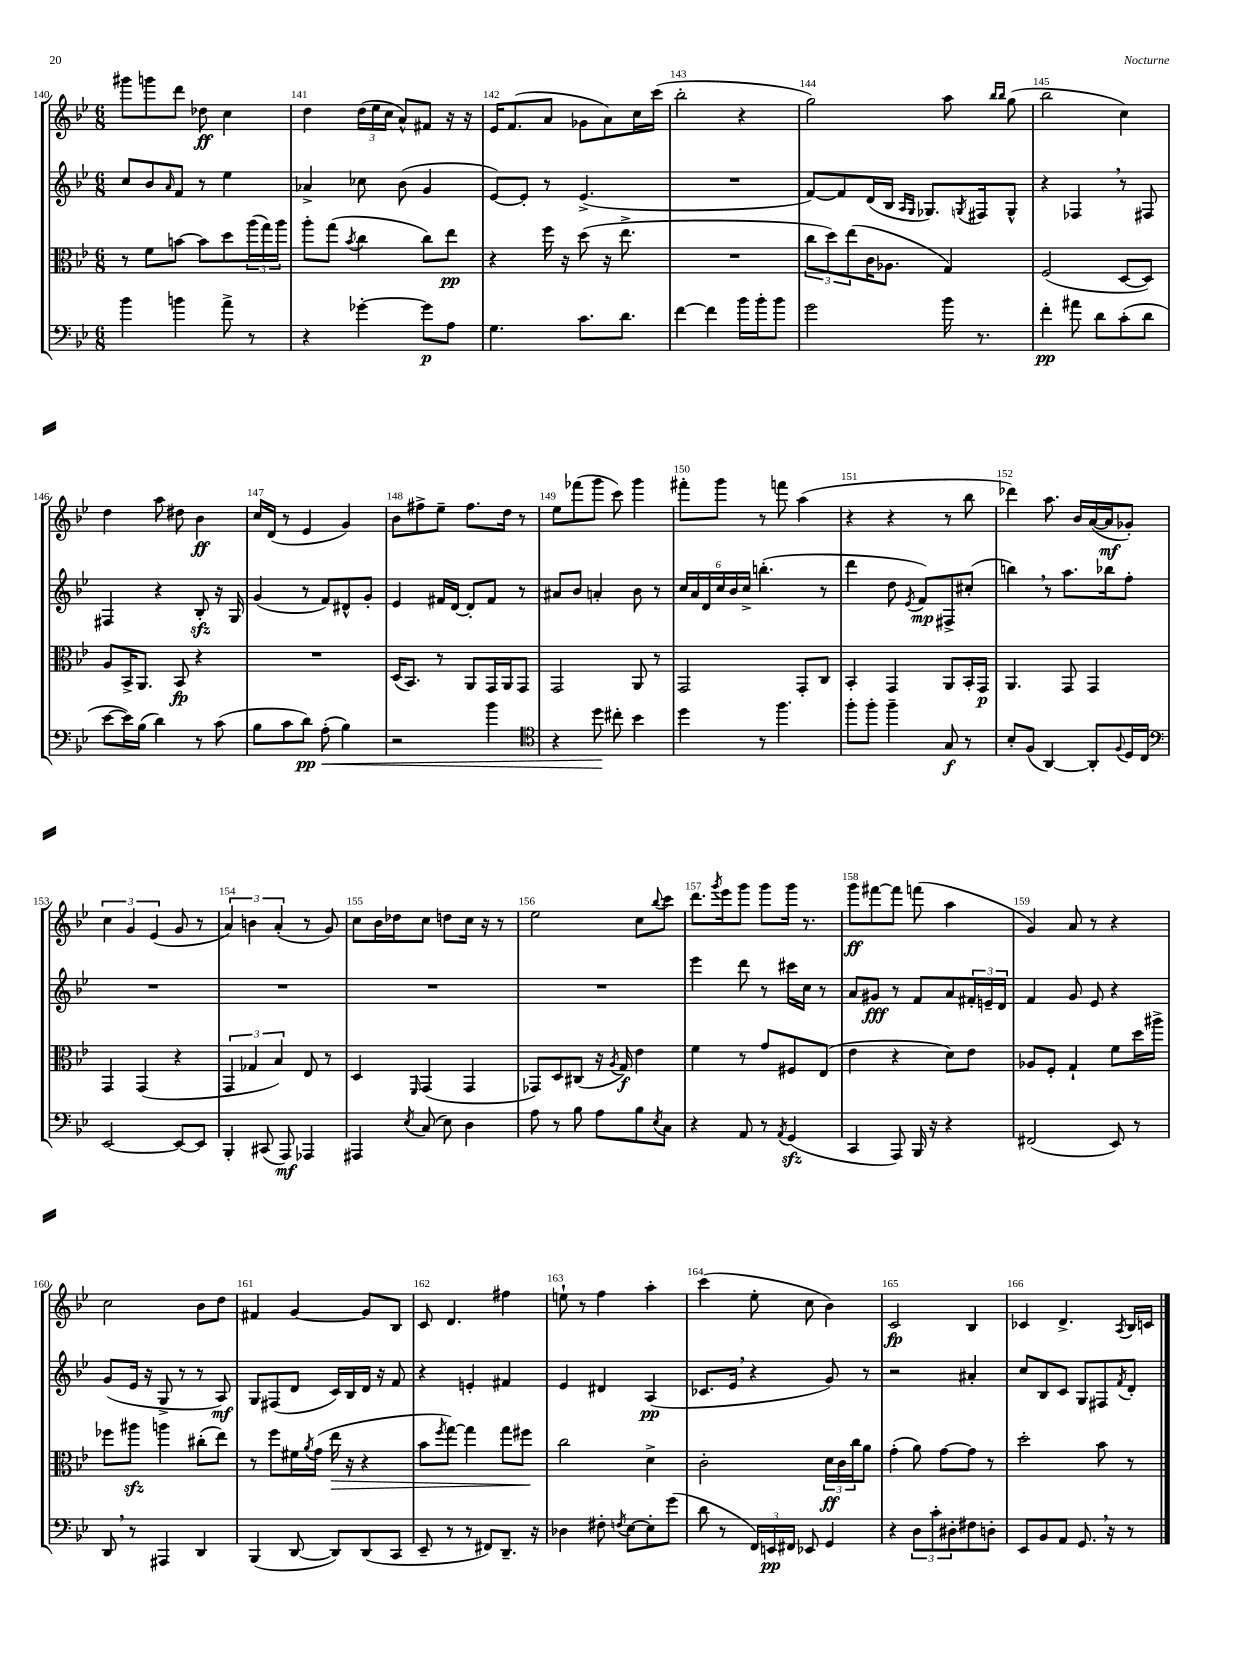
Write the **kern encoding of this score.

**kern	**dynam	**kern	**dynam	**kern	**dynam	**kern	**dynam
*part4	*part4	*part3	*part3	*part2	*part2	*part1	*part1
*staff4	*staff4	*staff3	*staff3	*staff2	*staff2	*staff1	*staff1
*clefF4	*	*clefC3	*	*clefG2	*	*clefG2	*
*k[b-e-]	*	*k[b-e-]	*	*k[b-e-]	*	*k[b-e-]	*
*M6/8	*	*M6/8	*	*M6/8	*	*M6/8	*
=140	=140	=140	=140	=140	=140	=140	=140
4b-\	.	8r	.	8cc/L	.	8ggg#X\L	.
.	.	8f\L	.	8b-/	.	8gggn\	.
.	.	.	.	16qqa/	.	.	.
4bn\	.	[8bn\J	.	8f/J	.	8ddd\J	.
.	.	8b\L]	.	8r	.	8dd-X\	ff
8a^\	.	8dd\	.	4ee-\	.	4cc\	.
8r	.	(24aa\L	.	.	.	.	.
.	.	24gg\)	.	.	.	.	.
.	.	24aa\JJ	.	.	.	.	.
=141	=141	=141	=141	=141	=141	=141	=141
4r	.	8aa'\L	.	4a-X^/	.	4dd\	.
.	.	(8gg\J	.	.	.	.	.
.	.	8qb-/	.	.	.	.	.
[4g-X'\	.	4cc\	.	8cc-X\	.	(24dd\LL	.
.	.	.	.	.	.	24ee-\	.
.	.	.	.	.	.	24cc\JJ	.
.	.	.	.	(8b-\	.	8a^^/L)	.
8g-\L]	p	8cc\L)	.	4g/	.	8f#X/J	.
8A\J	.	8ee-\J	pp	.	.	16r	.
.	.	.	.	.	.	16r	.
=142	=142	=142	=142	=142	=142	=142	=142
4.G\	.	4r	.	[8e-/L)	.	16e-/KL	.
.	.	.	.	.	.	(8.f/	.
.	.	.	.	8e-'/J]	.	.	.
.	.	16ff\	.	8r	.	8a/J	.
.	.	16r	.	.	.	.	.
8.c\L	.	(8dd\	.	(4.e-^/	.	8g-X\L	.
.	.	16r	.	.	.	8a\)	.
8.d\J	.	8.ee-^\	.	.	.	.	.
.	.	.	.	.	.	16cc\L	.
.	.	.	.	.	.	(16ccc\JJ	.
=143	=143	=143	=143	=143	=143	=143	=143
[4f\	.	2.r	.	2.r	.	2bb-'\	.
4f\]	.	.	.	.	.	.	.
16b-\LL	.	.	.	.	.	4r	.
16b-'\J	.	.	.	.	.	.	.
8b-\J	.	.	.	.	.	.	.
=144	=144	=144	=144	=144	=144	=144	=144
2g\	.	12cc\L	.	[8f/L)	.	2gg\)	.
.	.	12dd\)	.	.	.	.	.
.	.	.	.	8f/]	.	.	.
.	.	(12ee-\	.	.	.	.	.
.	.	16c\K	.	(16d/L	.	.	.
.	.	8.A-X\J	.	16B-/JJ	.	.	.
.	.	.	.	16qqA/LL	.	.	.
.	.	.	.	16qqG/JJ	.	.	.
.	.	.	.	8.G-X/L)	.	.	.
16b-\	.	4G/)	.	.	.	8aa\	.
.	.	.	.	8qGn/	.	.	.
8.r	.	.	.	16F#X/k	.	.	.
.	.	.	.	.	.	16qqbb-/LL	.
.	.	.	.	.	.	16qqbb-/JJ	.
.	.	.	.	8G^^/J	.	(8gg\	.
=145	=145	=145	=145	=145	=145	=145	=145
4f'\	pp	(2F/	.	4r	.	2bb-\	.
8a#X\	.	.	.	4F-X,/	.	.	.
8d\L	.	.	.	.	.	.	.
(8c'\	.	[8D/L	.	8r	.	4cc\)	.
8d\J	.	8D/J])	.	8F#X/	.	.	.
!!LO:LB:g=z
=146	=146	=146	=146	=146	=146	=146	=146
[8e-\L	.	8A/L	.	4F#X/	.	4dd\	.
16e-\L])	.	16BB-^/K	.	.	.	.	.
(16B-\JJ	.	8.AA/J	.	.	.	.	.
4d\)	.	.	.	4r	.	8aa\	.
.	.	8BB-/	fp	.	.	8dd#X\	.
8r	.	4r	.	8B-zz'/	.	4b-\	ff
(8c\	.	.	.	16r	.	.	.
.	.	.	.	16G/	.	.	.
=147	=147	=147	=147	=147	=147	=147	=147
8B-\L	.	2.r	.	(4g/	.	16cc/LL	.
.	.	.	.	.	.	(16d/JJ	.
8c\	.	.	.	.	.	8r	.
!	!LO:HP:b	!	!	!	!	!	!
8d\J)	< pp	.	.	8r	.	4e-/	.
(8A'\	.	.	.	8f/L)	.	.	.
4B-\)	.	.	.	8d#X^^/	.	4g/)	.
.	.	.	.	8g'/J	.	.	.
=148	=148	=148	=148	=148	=148	=148	=148
2r	.	(16D/KL	.	4e-/	.	8b-\L	.
.	.	8.BB-/J)	.	.	.	.	.
.	.	.	.	.	.	8ff#X^\	.
.	.	8r	.	16f#X/LL	.	8ee-~\J	.
.	.	.	.	[16d/JJ	.	.	.
.	.	8AA/L	.	8d'/L]	.	8.ff#\L	.
4b-\	.	16GG/L	.	8f#/J	.	.	.
.	.	16AA/J	.	.	.	16dd\Jk	.
.	.	8GG/J	.	8r	.	8r	.
=149	=149	=149	=149	=149	=149	=149	=149
*clefC4	*	*	*	*	*	*	*
4r	.	2GG/	.	8a#X/L	.	8ee-\L	.
.	.	.	.	8b-/J	.	(8fff-X\	.
8dd\	.	.	.	4an'/	.	8ggg\J	.
8cc#X'\	[	.	.	.	.	8ccc\)	.
4b-\	.	8AA/	.	8b-\	.	4ggg\	.
.	.	8r	.	8r	.	.	.
=150	=150	=150	=150	=150	=150	=150	=150
4dd\	.	2GG/	.	24cc/LL	.	8fff#X'\L	.
.	.	.	.	24a/	.	.	.
.	.	.	.	24d/	.	.	.
.	.	.	.	24cc/	.	8ggg\J	.
.	.	.	.	24b-/	.	.	.
.	.	.	.	24cc^/JJ	.	.	.
8r	.	.	.	(4.bbn'\	.	8r	.
4.ff\	.	.	.	.	.	8fffn\	.
.	.	8GG'/L	.	.	.	(4aa\	.
.	.	8C/J	.	8r	.	.	.
=151	=151	=151	=151	=151	=151	=151	=151
8ff'\L	.	4BB-'/	.	4ddd\	.	4r	.
8ff'\J	.	.	.	.	.	.	.
4ff~\	.	4GG/	.	8dd\	.	4r	.
.	.	.	.	8qe-/	.	.	.
.	.	.	.	8f/L)	mp	.	.
8G/	f	8AA/L	.	8F#X^/	.	8r	.
8r	.	16BB-'/L	.	(8cc#X'/J	.	8bb-\	.
.	.	16GG/JJ	p	.	.	.	.
=152	=152	=152	=152	=152	=152	=152	=152
8B-'/L	.	4.AA/	.	4bbn,\)	.	4ddd-X\)	.
(8F/J	.	.	.	.	.	.	.
[4AA/)	.	.	.	8r	.	8.aa\	.
.	.	8GG/	.	8.aa\L	.	.	.
.	.	.	.	.	.	16b-/LL	.
8AA'/L]	.	4GG/	.	.	.	([16a/	.
.	.	.	.	16bb-X\k	.	16a/J]	mf
8qqF/	.	.	.	.	.	.	.
16D/L	.	.	.	8ff'\J	.	8g-X'/J)	.
16C/JJ	.	.	.	.	.	.	.
!!LO:LB:g=z
=153	=153	=153	=153	=153	=153	=153	=153
*clefF4	*	*	*	*	*	*	*
[2EE-/	.	4GG/	.	2.r	.	6cc\	.
.	.	.	.	.	.	6g/	.
.	.	(4GG/	.	.	.	.	.
.	.	.	.	.	.	(6e-/	.
8EE-/L_	.	4r	.	.	.	8g/	.
8EE-/J]	.	.	.	.	.	8r	.
=154	=154	=154	=154	=154	=154	=154	=154
4BBB-'/	.	6GG/	.	2.r	.	6a/)	.
.	.	6G-X/	.	.	.	6bn\	.
(8CC#X/	.	.	.	.	.	.	.
.	.	6B-/)	.	.	.	(6a'/	.
8AAA/)	mf	.	.	.	.	.	.
4AAA-X/	.	8E-/	.	.	.	8r	.
.	.	8r	.	.	.	8g/)	.
=155	=155	=155	=155	=155	=155	=155	=155
4AAA#X/	.	4D/	.	2.r	.	8cc\L	.
.	.	.	.	.	.	16b-\L	.
.	.	.	.	.	.	16dd-X\J	.
8qE-/	.	16qqFF/	.	.	.	.	.
(8C/	.	(4GG/	.	.	.	8cc\J	.
8E-\)	.	.	.	.	.	8ddn\L	.
4D\	.	4GG/	.	.	.	16cc\Jk	.
.	.	.	.	.	.	16r	.
.	.	.	.	.	.	8r	.
=156	=156	=156	=156	=156	=156	=156	=156
8A\	.	8GG-X/L)	.	2.r	.	2ee-\	.
8r	.	8D/	.	.	.	.	.
8B-\	.	(8C#X/J	.	.	.	.	.
8A\L	.	16r	.	.	.	.	.
.	.	8qA/	.	.	.	.	.
.	.	16G/)	f	.	.	.	.
8B-\	.	4e-\	.	.	.	8cc\L	.
8qE-/	.	.	.	.	.	8qqbb-/	.
8C\J	.	.	.	.	.	8ccc\J	.
=157	=157	=157	=157	=157	=157	=157	=157
4r	.	4f\	.	4eee-\	.	8.ddd\L	.
.	.	.	.	.	.	8qggg/	.
.	.	.	.	.	.	16eee-\k	.
8AA/	.	8r	.	8ddd\	.	8ggg\J	.
8r	.	8g/L	.	8r	.	8ggg\L	.
8qAA/	.	.	.	.	.	.	.
(4GGzz/	.	8F#X/	.	16ccc#X\LL	.	16ggg\Jk	.
.	.	.	.	16cc\JJ	.	8.r	.
.	.	(8E-/J	.	8r	.	.	.
=158	=158	=158	=158	=158	=158	=158	=158
4CC/	.	4e-\	.	8a/L	.	8ggg\L	ff
.	.	.	.	8g#X/J	fff	[8fff#X\	.
8AAA/)	.	4r	.	8r	.	8fff#\J]	.
16BBB-/	.	.	.	8f/L	.	(8fffn\	.
16r	.	.	.	.	.	.	.
4r	.	8d\L)	.	8a/	.	4aa\	.
.	.	8e-\J	.	24f#X'/L	.	.	.
.	.	.	.	24en~/	.	.	.
.	.	.	.	24d/JJ	.	.	.
=159	=159	=159	=159	=159	=159	=159	=159
(2FF#X/	.	8A-X/L	.	4f/	.	4g/)	.
.	.	8F'/J	.	.	.	.	.
.	.	4G`/	.	8g/	.	8a/	.
.	.	.	.	8e-/	.	8r	.
8EE-/)	.	8f\L	.	4r	.	4r	.
8r	.	16dd\L	.	.	.	.	.
.	.	16aa#X^\JJ	.	.	.	.	.
!!LO:LB:g=z
=160	=160	=160	=160	=160	=160	=160	=160
8DD,/	.	8ff-X\L	.	(8g/L	.	2cc\	.
8r	.	8aa#Xzz\J	.	16e-/Jk	.	.	.
.	.	.	.	16r	.	.	.
4AAA#X/	.	4aan\	.	8G^/	.	.	.
.	.	.	.	8r	.	.	.
4DD/	.	(8cc#X'\L	.	8r	.	8b-\L	.
.	.	8ee-\J)	.	8A/)	mf	8dd\J	.
=161	=161	=161	=161	=161	=161	=161	=161
(4BBB-/	.	8r	.	8G/L	.	4f#X/	.
.	.	8ff\L	.	(8F#X/	.	.	.
[8DD/	.	16f#X\L	.	8d/J	.	[4g/	.
.	.	8qa/	.	.	.	.	.
.	.	(16g\JJ	.	.	.	.	.
!	!	!	!LO:HP:b	!	!	!	!
8DD/L])	.	16ee-\	>	16c/LL)	.	.	.
.	.	16r	.	16B-/	.	.	.
(8DD/	.	4r	.	16d/JJ	.	8g/L]	.
.	.	.	.	16r	.	.	.
8CC/J	.	.	.	8f/	.	8B-/J	.
=162	=162	=162	=162	=162	=162	=162	=162
8EE-~/	.	8b-\L	.	4r	.	8c/	.
.	.	8qff/	.	.	.	.	.
8r	.	[8gg\J)	.	.	.	4.d/	.
8r	.	4gg\]	.	4en'/	.	.	.
8FF#X/L)	.	.	.	.	.	.	.
8.DD~/J	.	8gg\L	.	4f#X/	.	4ff#X\	.
.	.	8ff#X\J	.	.	.	.	.
16r	.	.	.	.	.	.	.
.	.	.	]	.	.	.	.
=163	=163	=163	=163	=163	=163	=163	=163
4D-X\	.	2cc\	.	4e-/	.	8een`\	.
.	.	.	.	.	.	8r	.
8F#X'\	.	.	.	4d#X/	.	4ff\	.
8qFn/	.	.	.	.	.	.	.
[8E-\L	.	.	.	.	.	.	.
8E-'\]	.	4d^\	.	(4A/	pp	4aa'\	.
(8g\J	.	.	.	.	.	.	.
=164	=164	=164	=164	=164	=164	=164	=164
8d\	.	2c'\	.	8.c-X/L	.	(4ccc\	.
8r	.	.	.	.	.	.	.
.	.	.	.	16e-,/Jk	.	.	.
24FF/LL)	.	.	.	4r	.	8ee-'\	.
24EEn/	pp	.	.	.	.	.	.
24FF#X/JJ	.	.	.	.	.	.	.
8EE-X/	.	.	.	.	.	8cc\	.
4GG/	.	24d\LL	ff	8g/)	.	4b-\)	.
.	.	24c\	.	.	.	.	.
.	.	24cc\J	.	.	.	.	.
.	.	8a\J	.	8r	.	.	.
=165	=165	=165	=165	=165	=165	=165	=165
4r	.	(4g'\	.	2r	.	2c/	fp
12D\L	.	8a\)	.	.	.	.	.
12c'\	.	.	.	.	.	.	.
.	.	[8g\L	.	.	.	.	.
12D#X'\	.	.	.	.	.	.	.
8F#X\	.	8g\J]	.	4a#X'/	.	4B-/	.
8Dn'\J	.	8r	.	.	.	.	.
=166	=166	=166	=166	=166	=166	=166	=166
8EE-/L	.	2dd'\	.	8cc/L	.	4c-X/	.
8BB-/	.	.	.	8B-/	.	.	.
8AA/J	.	.	.	8c/J	.	4.d^/	.
8.GG,/	.	.	.	8G/L	.	.	.
.	.	8b-\	.	8F#X/	.	.	.
16r	.	.	.	.	.	.	.
.	.	.	.	8qf/	.	8qA/	.
8r	.	8r	.	8d'/J	.	16B-/LL	.
.	.	.	.	.	.	16cn/JJ	.
==	==	==	==	==	==	==	==
*-	*-	*-	*-	*-	*-	*-	*-
